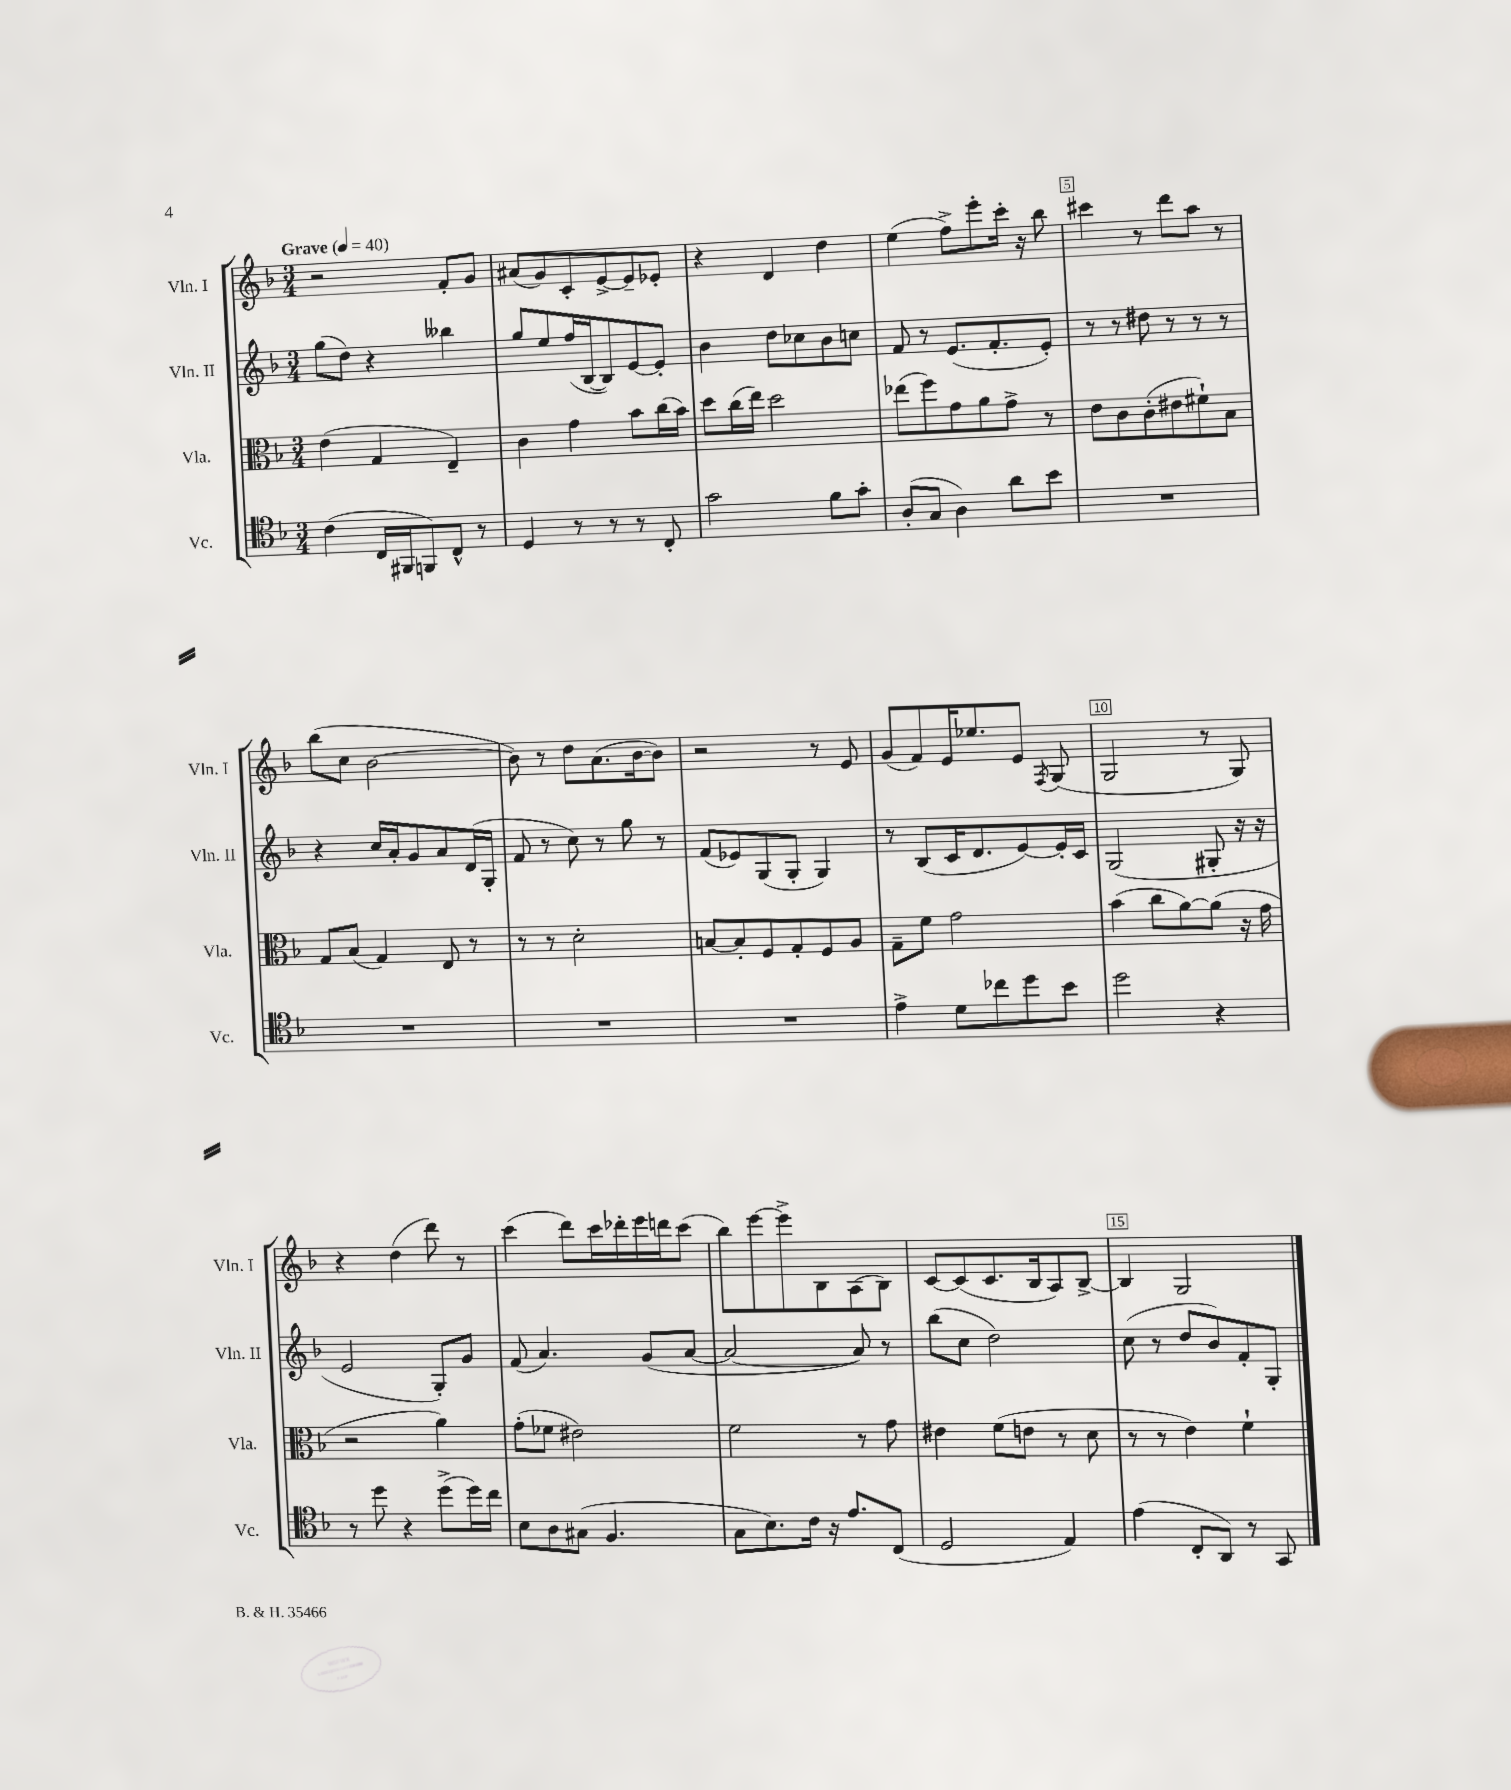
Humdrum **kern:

**kern	**kern	**kern	**kern
*staff4	*staff3	*staff2	*staff1
*clefC4	*clefC3	*clefG2	*clefG2
*k[b-]	*k[b-]	*k[b-]	*k[b-]
*M3/4	*M3/4	*M3/4	*M3/4
*MM40	*MM40	*MM40	*MM40
(4c\	(4e\	(8gg\L	2r
.	.	8dd\J)	.
16C/LL	4G/	4r	.
16FF#/J	.	.	.
8FF/)	.	.	.
8C^^/J	4E~/)	4bb--\	8f'/L
8r	.	.	8g/J
=	=	=	=
4D/	4c\	8gg/L	(8a#/L
.	.	8ee/	8g/)
8r	4g\	(16ff/L	8c'/
.	.	[16B-/J	.
8r	.	8B-/])	[8e^/
8r	8b-\L	[8e/	8e~/]
8C'/	(16cc\L	8e'/]J	8e-'/J
.	16b-\JJ)	.	.
=	=	=	=
2g\	8dd\L	4b-\	4r
.	(16cc\L	.	.
.	16ee\JJ)	.	.
.	2dd\	8dd\L	4d/
.	.	8cc-\	.
8f\L	.	8b-\	4dd\
8g'\J	.	8cc\J	.
=	=	=	=
(8A'/L	(8ee-\L	8f/	(4ee\
8G/J	8ff\)	8r	.
4A\)	8g\	(8.e/L	8ff^\L)
.	8a\	.	8eee'\
.	.	8.f'/	.
8a\L	8g^\J	.	16ccc'\Jk
.	.	.	16r
8b-\J	8r	8e'/J)	8bb-\
=	=	=	=
2.r	8e\L	8r	4ccc#\
.	8c\	8r	.
.	(8c'\	8dd#\	8r
.	8e#\	8r	8ddd\L
.	8f#`\)	8r	8aa\J
.	8B-\J	8r	8r
=	=	=	=
2.r	8G/L	4r	(8bb-\L
.	(8B-/J	.	8cc\J
.	4G/)	16cc/LL	[2b-\
.	.	16a'/J	.
.	.	8g/	.
.	8E/	8a/	.
.	8r	(16d/L	.
.	.	16G'/JJ	.
=	=	=	=
2.r	8r	8f/	8b-\])
.	8r	8r	8r
.	2d'\	8cc\)	8dd\L
.	.	8r	(8.a\
.	.	8gg\	.
.	.	.	[16b-\k
.	.	8r	8b-\]J)
=	=	=	=
2.r	[8B/L	(8f/L	2r
.	8B'/]	8e-/)	.
.	8F/	(8G/	.
.	8G'/	8G'/J	.
.	8F/	4G/)	8r
.	8A/J	.	8e/
=	=	=	=
4e^\	8G~\L	8r	(8g/L
.	8f\J	(8B-/L	8f/)
8d\L	2g\	16c/K	16e/K
.	.	8.d/	8.ee-/
8cc-\	.	.	.
8dd\	.	[8e/)	8e/J
.	.	.	8qF/
8b-\J	.	16e'/]L	(8G/
.	.	16c/JJ	.
=	=	=	=
2dd\	(4b-\	(2G/	2G/
.	8cc\L	.	.
.	[8a\)	.	.
4r	(8a\]J	8G#'/	8r
.	16r	16r	8G/)
.	16g\	16r	.
=	=	=	=
8r	2r	2e/	4r
8dd\	.	.	.
4r	.	.	(4dd\
(8dd^\L	4a\)	8G'/L)	8ddd\)
16dd\L)	.	8g/J	8r
16cc\JJ	.	.	.
=	=	=	=
8B-\L	(8g'\L	(8f/	(4ccc\
8A\	8f-\J	4.a/)	.
(8G#\J	2e#\)	.	8ddd\L)
4.F/	.	.	16ccc\L
.	.	.	16ddd-'\
.	.	(8g/L	16eee\
.	.	.	16ddd\J
.	.	[8a/J	(8ccc\J
=	=	=	=
8G\L	2f\	2a/_	8bb-\L)
8.B-\)	.	.	[8eee\
.	.	.	8eee^\]
16c\Jk	.	.	.
16r	.	.	8B-\
8.e/L	.	.	.
.	8r	8a/])	(8A\
(8C/J	8g\	8r	8B-\J)
=	=	=	=
2D/	4e#\	(8bb-\L	[8c/L
.	.	8cc\J	(8c/]
.	(8f\L	2dd\)	8.c/
.	8e\J	.	.
.	.	.	16B-/k
4E/)	8r	.	8A/)
.	8d\	.	[8B-^/J
=	=	=	=
(4e\	8r	(8cc\	4B-/]
.	8r	8r	.
8C'/L	4e\)	8dd/L	2G/
8AA/J)	.	8b-/)	.
8r	4f`\	8f'/	.
8GG/	.	8G'/J	.
==	==	==	==
*-	*-	*-	*-
